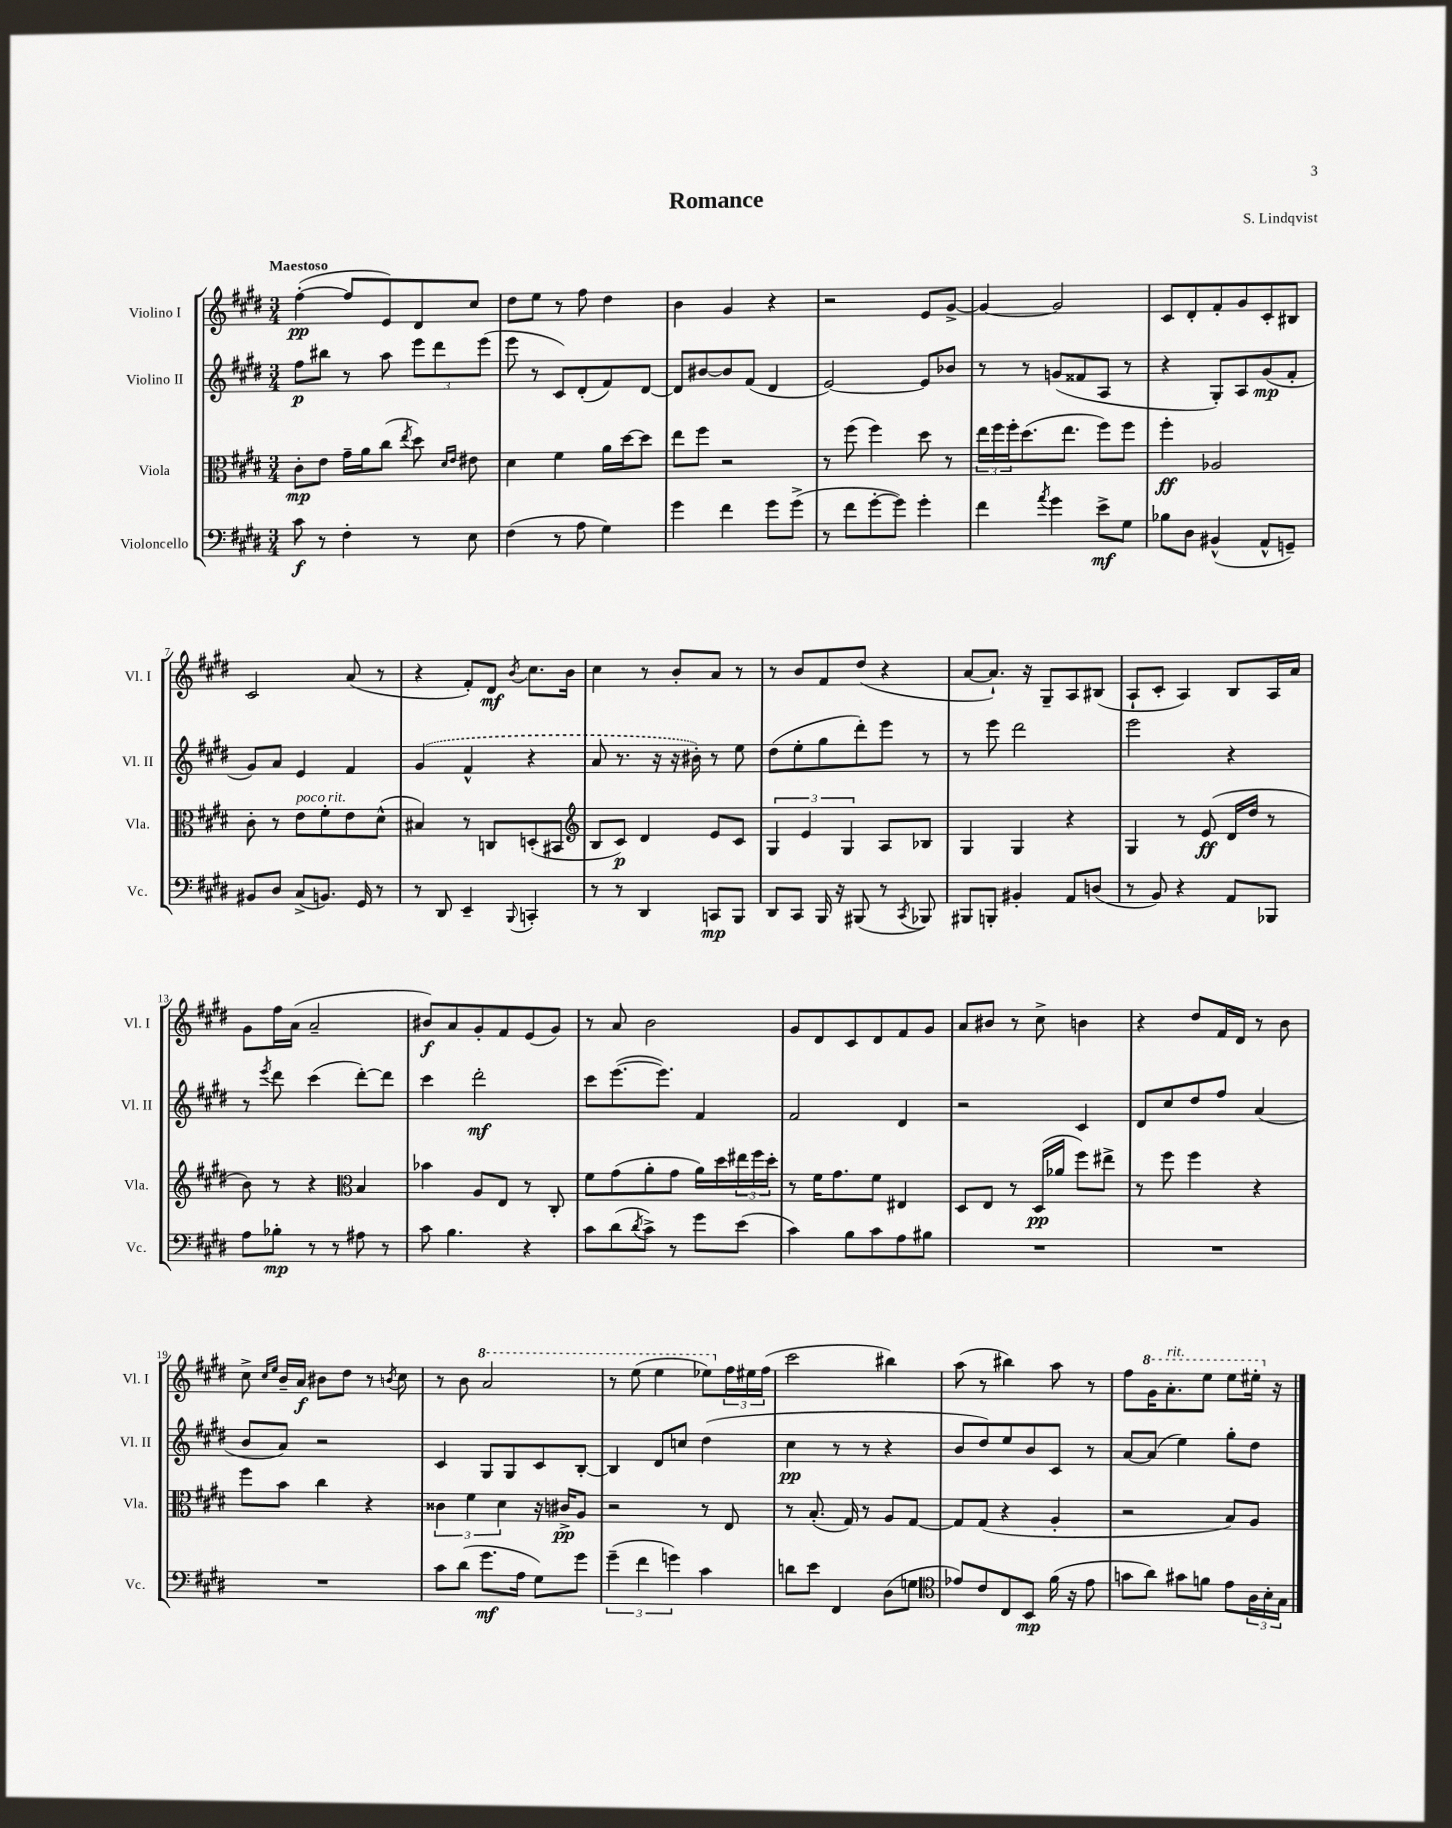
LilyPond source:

\header { title = "Romance" composer = "S. Lindqvist" }
<<
\new StaffGroup <<
\new Staff = "s0" \with { instrumentName = "Violino I" shortInstrumentName = "Vl. I" } {
    \clef treble \key e \major \numericTimeSignature \time 3/4 \tempo "Maestoso"
    fis''4~-.\pp( fis''8 e'8) dis'8 cis''8 |
    dis''8 e''8 r8 fis''8 dis''4 |
    b'4 gis'4 r4 |
    r2 e'8 gis'8~-> |
    gis'4~ gis'2 |
    cis'8 dis'8-. fis'8-. gis'8 cis'8-. bis8 |
    cis'2 a'8( r8 |
    r4 fis'8-.) dis'8\mf \acciaccatura { b'8 } cis''8. b'16 |
    cis''4 r8 b'8-. a'8 r8 |
    r8 b'8 fis'8 dis''8( r4 |
    a'8~ a'8.-!) r16 gis8-- a8 bis8( |
    a8-! cis'8-. a4) b8 a16 a'16 |
    gis'8 fis''16 a'16( a'2-- |
    bis'8\f) a'8 gis'8-. fis'8 e'8( gis'8) |
    r8 a'8 b'2 |
    gis'8 dis'8 cis'8 dis'8 fis'8 gis'8 |
    a'8 bis'8 r8 cis''8-> b'4 |
    r4 dis''8 fis'16 dis'16 r8 b'8 |
    cis''8-> \grace { cis''16 e''16 } b'16-- a'16\f bis'8 dis''8 r8 \acciaccatura { b'8 } cis''8 |
    r8 b'8 \ottava #1 a''2 |
    r8 e'''8( e'''4 ees'''8) \ottava #0 \tuplet 3/2 { fis''16 eis''16 fis''16( } |
    cis'''2 bis''4) |
    a''8( r8 bis''4) a''8 r8 |
    fis''8 \ottava #1 gis''16 a''8.-.^\markup { \italic "rit." } e'''8 e'''8 eis'''16-. \ottava #0 r16 \bar "|." |
}
\new Staff = "s1" \with { instrumentName = "Violino II" shortInstrumentName = "Vl. II" } {
    \clef treble \key e \major \numericTimeSignature \time 3/4
    fis''8\p bis''8 r8 a''8 \tuplet 3/2 { e'''8 dis'''8 e'''8( } |
    e'''8 r8 cis'8) dis'8-.( fis'8) dis'8~ |
    dis'8 bis'8~ bis'8 fis'8( dis'4 |
    e'2~) e'8 bes'8 |
    r8 r8 g'8( fisis'8 a8 r8 |
    r4 gis8-.) a8 gis'8\mp( fis'8-. |
    gis'8) a'8 e'4 fis'4 |
    \once \slurDashed gis'4( fis'4-^ r4 |
    a'8 r8. r16 r16 bis'16-.) r8 e''8 |
    dis''8( e''8-. gis''8 dis'''8-.) e'''8 r8 |
    r8 e'''8 dis'''2 |
    e'''2 r4 |
    r8 \acciaccatura { e'''8 } dis'''8 cis'''4( dis'''8~-.) dis'''8 |
    cis'''4 dis'''2-.\mf |
    cis'''8 e'''8.~( e'''8.) fis'4 |
    fis'2 dis'4 |
    r2 cis'4 |
    dis'8 cis''8 dis''8 fis''8 a'4( |
    b'8 a'8) r2 |
    cis'4 gis8 gis8 cis'8 b8~-. |
    b4 dis'8 c''8 dis''4( |
    cis''4\pp r8 r8 r4 |
    b'8 dis''8) e''8 b'8 cis'8 r8 |
    a'8~ a'8( e''4) gis''8-. dis''8 \bar "|." |
}
\new Staff = "s2" \with { instrumentName = "Viola" shortInstrumentName = "Vla." } {
    \clef alto \key e \major \numericTimeSignature \time 3/4
    cis'8-.\mp e'8 gis'16-- a'16 cis''8( \acciaccatura { e''8 } dis''8) \grace { dis'16 e'16 } eis'8 |
    dis'4 fis'4 a'16 dis''16~ dis''8 |
    e''8 fis''8 r2 |
    r8 fis''8( fis''4) dis''8 r8 |
    \tuplet 3/2 { e''16 fis''16 fis''16-. } dis''8.( e''8. fis''8) fis''8 |
    fis''4-.\ff aes2 |
    cis'8-. r8 e'8^\markup { \italic "poco rit." } fis'8-. e'8 dis'8-^( |
    bis4) r8 c8 d8-.( bis,8 |
    \clef treble b8 cis'8\p) dis'4 e'8 cis'8 |
    \tuplet 3/2 { gis4 e'4 gis4 } a8 bes8 |
    gis4 gis4 r4 |
    gis4 r8 e'8\ff( dis'16 dis''16 r8 |
    b'8) r8 r4 \clef alto b4 |
    bes'4 a8 e8 r8 cis8-. |
    fis'8 gis'8( a'8-. gis'8 a'16) dis''16 \tuplet 3/2 { eis''16 fis''16 dis''16-. } |
    r8 fis'16 gis'8. fis'8 eis4 |
    dis8 e8 r8 dis16\pp( aes'16 fis''8) eis''8-> |
    r8 fis''8 fis''4 r4 |
    fis''8 b'8 cis''4 r4 |
    \tuplet 3/2 { cisis'4 fis'4 dis'4 } r16 cis'16->\pp a8 |
    r2 r8 e8 |
    r8 b8.-.( gis16) r8 a8 gis8~ |
    gis8 gis8( r4 a4-. |
    r2 b8) a8 \bar "|." |
}
\new Staff = "s3" \with { instrumentName = "Violoncello" shortInstrumentName = "Vc." } {
    \clef bass \key e \major \numericTimeSignature \time 3/4
    cis'8\f r8 fis4-. r8 e8 |
    fis4( r8 a8 gis4) |
    gis'4 fis'4 gis'8 gis'8->( |
    r8 fis'8 gis'8~-. gis'8) gis'4-. |
    fis'4 \acciaccatura { a'8 } gis'4 e'8->\mf gis8 |
    bes8 dis8 bis,4-^( a,8-^ g,8--) |
    bis,8 dis8 cis8->( b,8.) gis,16 r8 |
    r8 dis,8 e,4-- \appoggiatura { b,,8 } c,4-. |
    r8 r8 dis,4 c,8\mp b,,8 |
    dis,8 cis,8 b,,16 r16 bis,,8( r8 \acciaccatura { cis,8 } bes,,8) |
    bis,,8 b,,8-. bis,4-. a,8 d8( |
    r8 b,8) r4 a,8 bes,,8 |
    a8 bes8-.\mp r8 r8 ais8 r8 |
    cis'8 b4. r4 |
    cis'8 dis'8( \acciaccatura { dis'8 } cis'8->) r8 gis'8 e'8( |
    cis'4) b8 cis'8 a8 bis8 |
    R2. |
    R2. |
    R2. |
    cis'8 dis'8( gis'8.\mf a16 gis8) gis'8 |
    \tuplet 3/2 { gis'4--( fis'4 g'4) } cis'4 |
    d'8 e'8 fis,4 dis8( g8 |
    \clef tenor ees'8) cis'8 cis8 b,8\mp fis'16( r16 ees'8 |
    g'8 a'8) gis'8 f'8 e'8 \tuplet 3/2 { a16 b16-. gis16 } \bar "|." |
}
>>
>>
